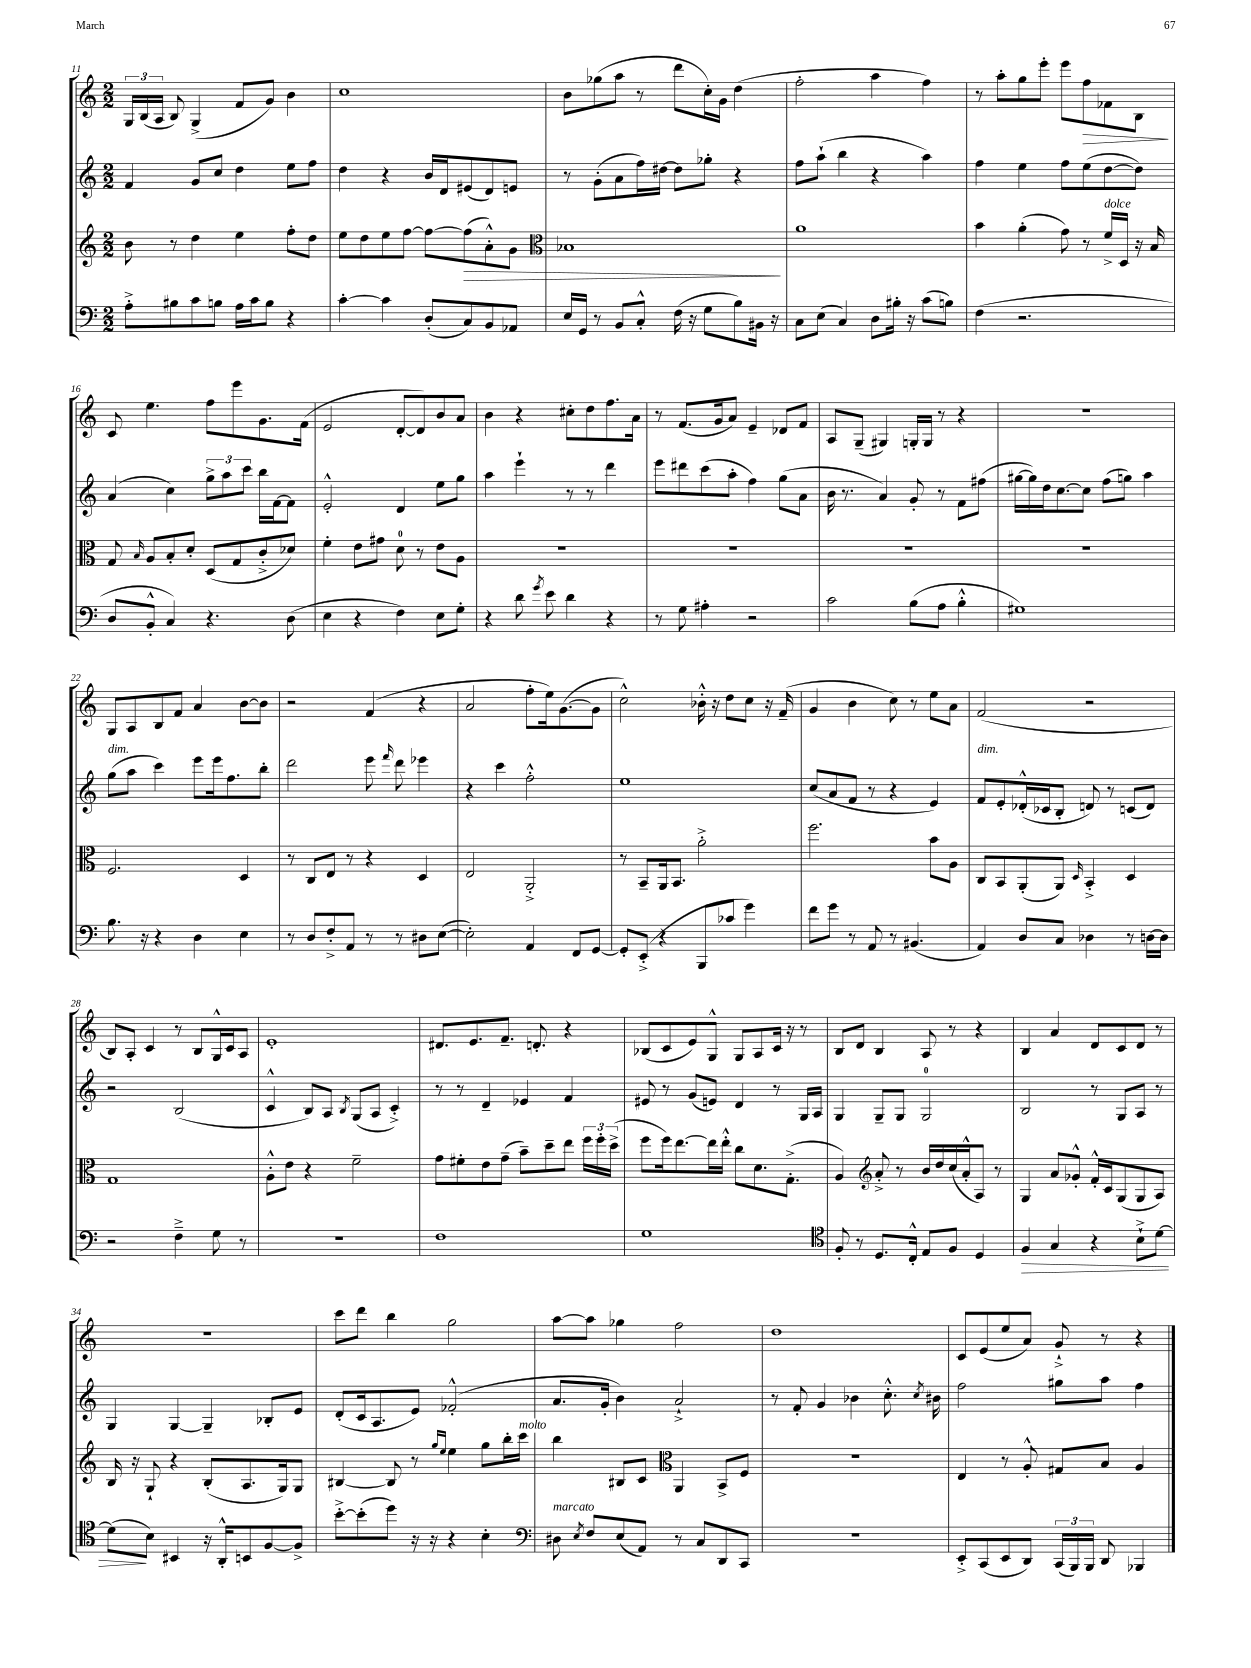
<<
\new StaffGroup <<
\new Staff = "s0" {
    \clef treble \key c \major \numericTimeSignature \time 2/2
    \autoBeamOff \tuplet 3/2 { g16[ b16( a16] } b8) g4->( f'8[ g'8]) b'4 |
    c''1 |
    b'8[ ges''8( a''8] r8 d'''8[ c''16-.) g'16] d''4( |
    f''2-. a''4 f''4) |
    r8 a''8[-. g''8 e'''8]-. e'''8[ f''8\> fes'8 b8]\! |
    c'8 e''4. f''8[ e'''8 g'8. f'16]( |
    e'2 d'8[~-. d'8) b'8 a'8] |
    b'4 r4 cis''8[-. d''8 f''8. a'16] |
    r8 f'8.[( g'16 a'8]) e'4-- des'8[ f'8] |
    a8[ g8]--( gis4) g16[-. g16] r8 r4 |
    R1 |
    g8[ a8 b8 f'8] a'4 b'8[~ b'8] |
    r2 f'4( r4 |
    a'2 f''8[-. e''16) g'8.~( g'8] |
    c''2-^) bes'16-.-^ r16 d''8[ c''8] r16 f'16--( |
    g'4 b'4 c''8) r8 e''8[ a'8] |
    f'2( r2 |
    b8[) a8]-. c'4 r8 b8[ g16-^ c'16 a8] |
    e'1-. |
    dis'8.[ e'8. f'8.]-- d'8.-. r4 |
    bes8[( c'8 e'8) g8]-^ g8[ a8 c'16] r16 r8 |
    b8[ d'8] b4 a8 r8 r4 |
    b4 a'4 d'8[ c'8 d'8] r8 |
    R1 |
    c'''8[ d'''8] b''4 g''2 |
    a''8[~ a''8] ges''4 f''2 |
    d''1 |
    c'8[ e'8( e''8 a'8]) g'8-!-> r8 r4 \bar "|." |
}
\new Staff = "s1" {
    \clef treble \key c \major \numericTimeSignature \time 2/2
    \autoBeamOff f'4 g'8[ c''8] d''4 e''8[ f''8] |
    d''4 r4 b'16[ d'16 eis'8( d'8) e'8] |
    r8 g'8[-.( a'8 f''16) dis''16]~ dis''8[ ges''8]-. r4 |
    f''8[ a''8]-!( b''4 r4 a''4) |
    f''4 e''4 f''8[ e''8( d''8~ d''8]) |
    a'4( c''4) \tuplet 3/2 { g''8[-> a''8 c'''8] } b''16[ f'16~ f'8] |
    e'2-.-^ d'4 e''8[ g''8] |
    a''4 e'''4-! r8 r8 d'''4 |
    e'''8[ dis'''8 c'''8( a''8]-. f''4) g''8[( a'8] |
    b'16 r8. a'4) g'8-. r8 f'8[ fis''8]( |
    gis''16[~ gis''16) d''16 c''8.~ c''8] f''8[( g''8]) a''4 |
    g''8[^\markup { \italic "dim." }( a''8] c'''4) e'''8[ e'''16 f''8. b''8]-. |
    d'''2 e'''8 \grace { f'''16 } d'''8 ees'''4 |
    r4 c'''4 f''2-.-^ |
    e''1 |
    c''8[( a'8 f'8] r8 r4 e'4) |
    f'8[^\markup { \italic "dim." } e'8-. des'16-.-^( ces'16 b8]-. d'8) r8 c'8[( d'8]) |
    r2 b2( |
    c'4-^ b8[) a8] \acciaccatura { b8 } g8[( a8] c'4-.->) |
    r8 r8 d'4-- ees'4 f'4 |
    eis'8 r8 g'8[( e'8]) d'4 r8 g16[ a16] |
    g4 g8[-- g8] g2-0 |
    b2 r8 g8[ a8] r8 |
    g4 g4~ g4-- bes8[-. e'8] |
    d'8[-.( c'16 a8. e'8]) fes'2-.-^( |
    a'8.[ g'16]-. b'4) a'2-!-> |
    r8 f'8-. g'4 bes'4 c''8.-.-^ \acciaccatura { c''8 } bis'16 |
    f''2 gis''8[ a''8] f''4 \bar "|." |
}
\new Staff = "s2" {
    \clef treble \key c \major \numericTimeSignature \time 2/2
    \autoBeamOff b'8 r8 d''4 e''4 f''8[-. d''8] |
    e''8[ d''8 e''8 f''8]~ f''8[~ f''8\>( a'8-.-^) g'8] |
    \clef alto bes1\! |
    a'1 |
    b'4 a'4-.( g'8) r8 f'16[->^\markup { \italic "dolce" } d16] r16 b16 |
    g8 \grace { b16 } a8[ b8-. d'8]-. d8[( g8 c'8-.-> des'8]) |
    f'4-. e'8[ gis'8] d'8-0 r8 e'8[ a8] |
    R1 |
    R1 |
    R1 |
    R1 |
    f2. d4 |
    r8 c8[ e8] r8 r4 d4 |
    e2 a,2-.-> |
    r8 b,8[-- a,16 b,8.] a'2-.-> |
    f''2. b'8[ a8] |
    c8[ b,8 a,8-.( a,8]) \grace { d16 } b,4-.-> d4 |
    g1 |
    a8[-.-^ e'8] r4 f'2-- |
    g'8[ fis'8-. e'8 g'8]--( b'8[--) d''8-- e''8] \tuplet 3/2 { f''16[ f''16-. d''16]->( } |
    f''8[ f''16) e''8.~ e''16 e''16]-.-^ c''8[ d'8. g8.]-.->( |
    a4) \clef treble a'8-.-> r8 b'16[ d''16 c''16( a'16-.-^ a8]) r8 |
    g4 a'8[ ges'8]-.-^ f'16[-.-^ c'16 g8( g8 a8]) |
    b16 r16 g8-! r4 b8[-.( a8. g16) g8] |
    bis4~ bis8 r8 \grace { g''16[ e''16] } e''4 g''8[ b''16-. c'''16]^\markup { \italic "molto" } |
    b''4 bis8[ c'8] \clef alto a,4 b,8[-> f8] |
    R1 |
    e4 r8 a8-.-^ gis8[ b8] a4 \bar "|." |
}
\new Staff = "s3" {
    \clef bass \key c \major \numericTimeSignature \time 2/2
    \autoBeamOff a8[-.-> bis8 c'8 b8] a16[ c'16 b8] r4 |
    c'4~-. c'4 d8[-.( c8) b,8 aes,8] |
    e16[ g,16] r8 b,8[ c8]-.-^ f16( r16 g8[ b8) bis,16] r16 |
    c8[ e8]( c4) d8[ bis16]-. r16 c'8[( b8]) |
    f4( r2. |
    d8[ b,8]-.-^ c4) r4. d8( |
    e4 r4 f4) e8[ g8]-. |
    r4 d'8 \acciaccatura { g'8 } e'8 d'4 r4 |
    r8 g8 ais4-. r2 |
    c'2 b8[( a8] b4-.-^ |
    gis1) |
    b8. r16 r4 d4 e4 |
    r8 d8[ f8-.-> a,8] r8 r8 dis8[ e8]~( |
    e2-.) a,4 f,8[ g,8]~ |
    g,8[-. e,8]-.->( r4 b,,8[ ces'8] g'4) |
    f'8[ g'8] r8 a,8 r8 bis,4.( |
    a,4) d8[ c8] des4 r8 d16[~ d16] |
    r2 f4---> g8 r8 |
    r1 |
    f1 |
    g1 |
    \clef tenor f8-. r8 d8.[ c16]-.-^ e8[ f8] d4 |
    f4\> g4 r4 b8[-!-> d'8]~ |
    d'8[\!( b8]) bis,4 r16 a,16[-.-^ b,8 f8~ f8]-> |
    b'8[~-.-> b'8-.( d''8]) r16 r16 r4 b4-. |
    \clef bass dis8^\markup { \italic "marcato" } \acciaccatura { e8 } f8[ e8( a,8]) r8 c8[ d,8 c,8] |
    R1 |
    e,8[-.-> c,8( e,8 d,8]) \tuplet 3/2 { c,16[( b,,16) b,,16] } d,8 bes,,4 \bar "|." |
}
>>
>>
\layout { \context { \Score currentBarNumber = #11 } }
